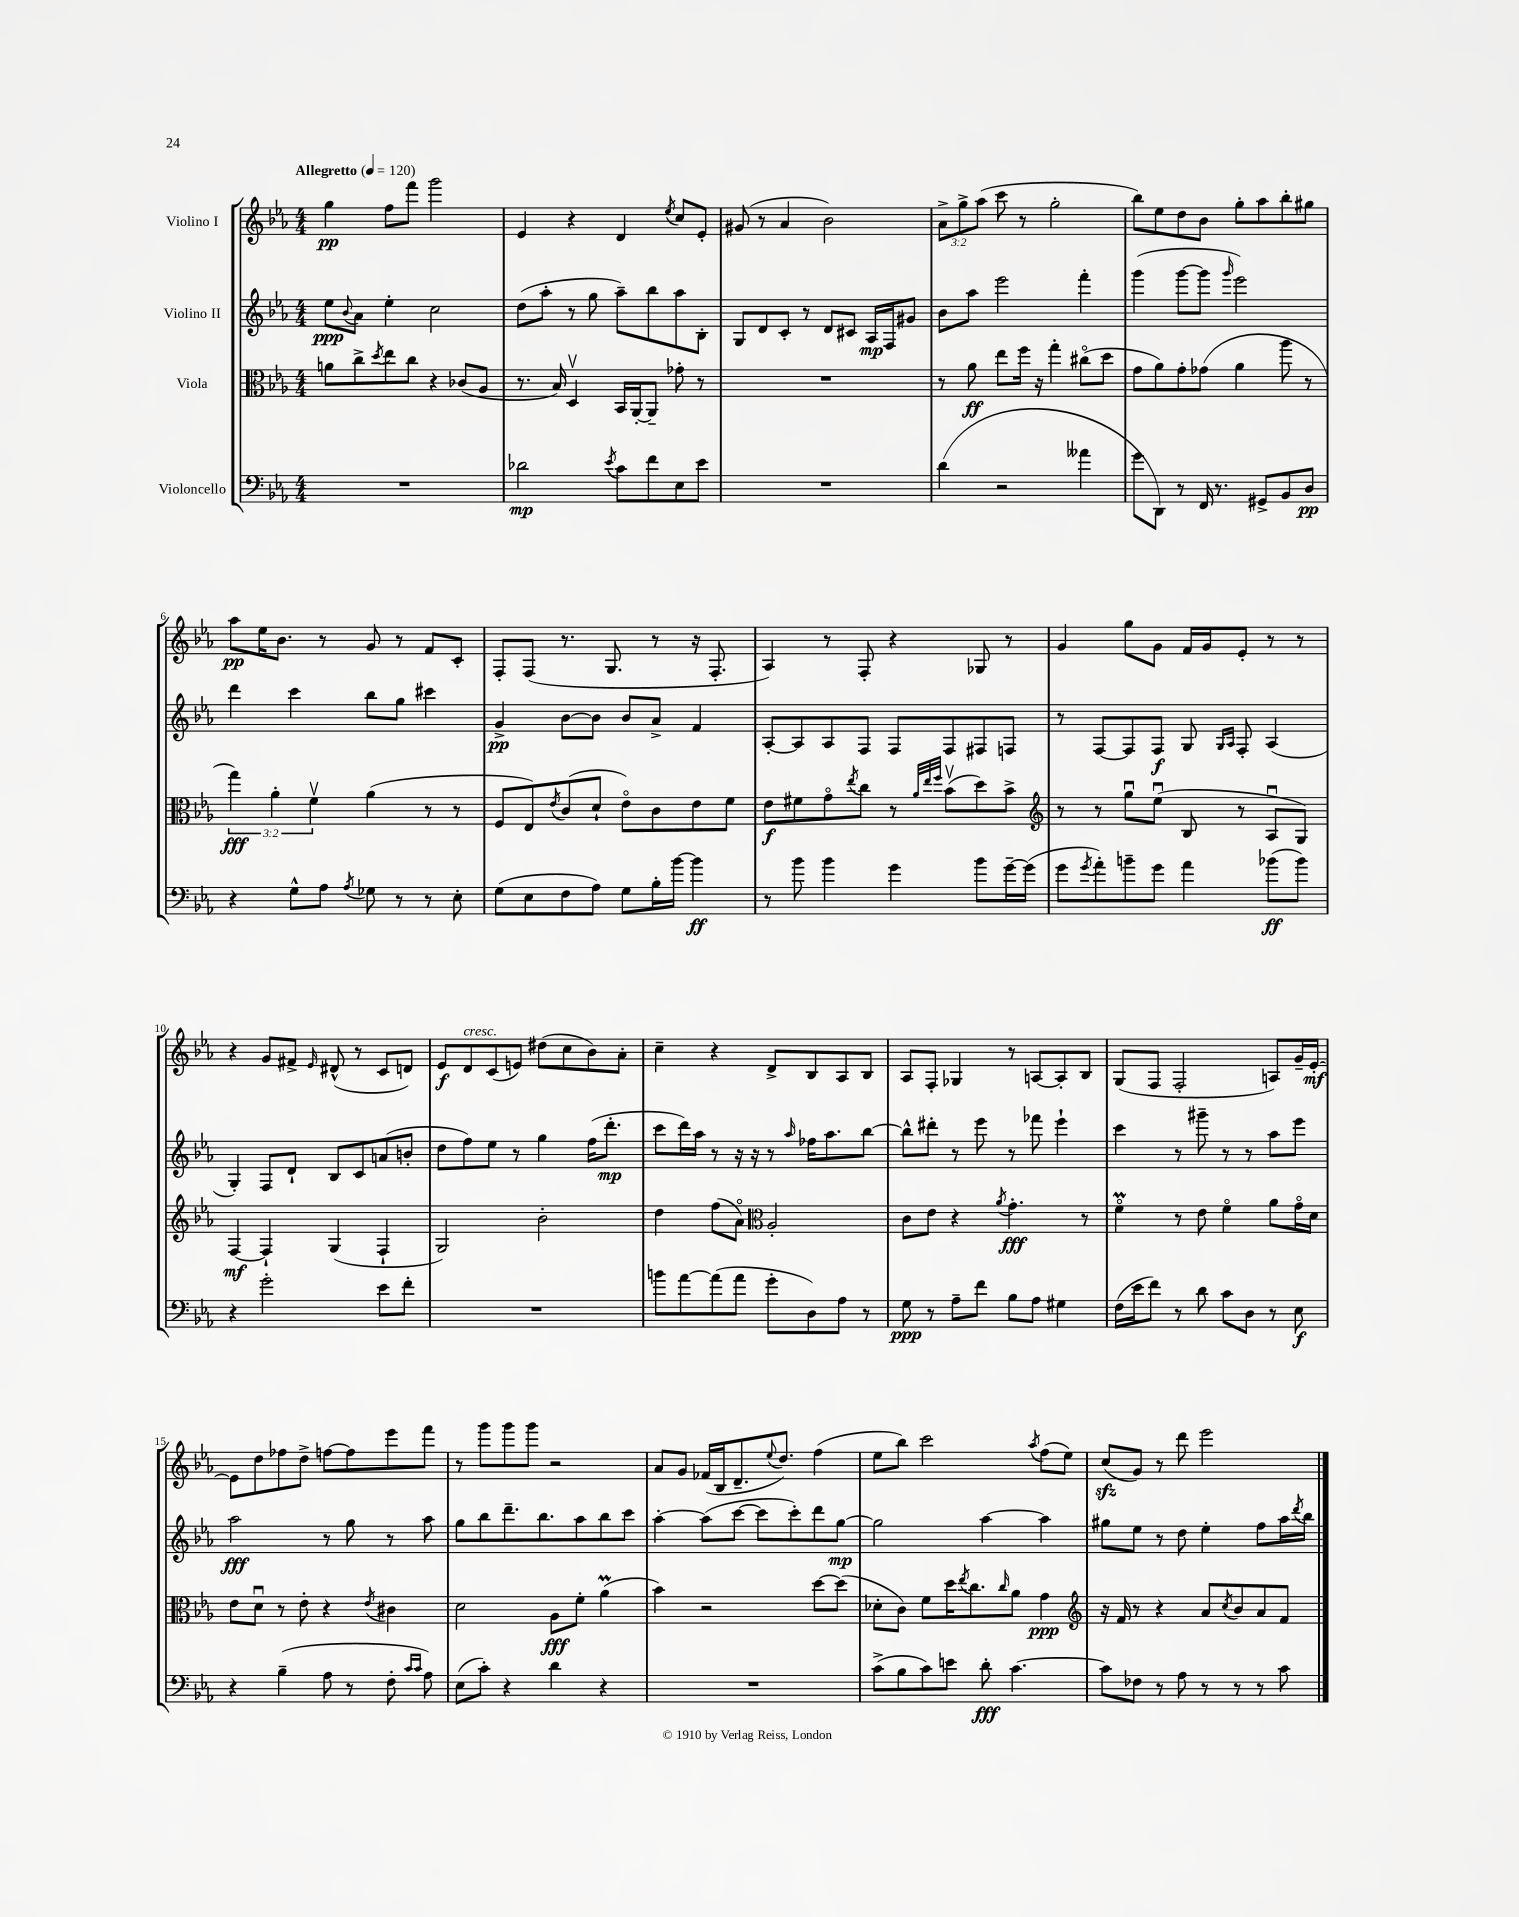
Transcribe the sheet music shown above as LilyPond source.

<<
\new StaffGroup <<
\new Staff = "s0" \with { instrumentName = "Violino I" } {
    \clef treble \key ees \major \numericTimeSignature \time 4/4 \override Staff.TupletNumber.text = #tuplet-number::calc-fraction-text \tempo "Allegretto" 4 = 120
    g''4\pp f''8 f'''8 g'''2 |
    ees'4 r4 d'4 \acciaccatura { ees''8 } c''8 ees'8-. |
    gis'8( r8 aes'4 bes'2) |
    \tuplet 3/2 { aes'8-> g''8-> aes''8( } c'''8 r8 g''2-. |
    bes''8) ees''8 d''8 bes'8 g''8-. aes''8 bes''8-. gis''8 |
    aes''8\pp ees''16 bes'8. r8 g'8 r8 f'8 c'8-. |
    f8-. f8( r8. g8. r8 r16 f8.-. |
    aes4) r8 f8-. r4 ges8 r8 |
    g'4 g''8 g'8 f'16 g'16 ees'8-. r8 r8 |
    r4 g'8 fis'8-> \grace { ees'16 } dis'8-^( r8 c'8 d'8) |
    ees'8\f d'8^\markup { \italic "cresc." } c'8( e'8) dis''8( c''8 bes'8) aes'8-. |
    c''4-- r4 d'8-> bes8 aes8 bes8 |
    aes8 f8-. ges4 r8 a8~ a8-. bes8 |
    g8( f8 f2-. a8) g'16-- ees'16~-.\mf |
    ees'8 d''8 fes''8 d''8-> f''8~ f''8 ees'''8 f'''8 |
    r8 g'''8 g'''8 g'''8 r2 |
    aes'8 g'8 fes'16( bes16 d'8.-- \appoggiatura { ees''8 } d''8.) f''4( |
    ees''8 bes''8) c'''2 \acciaccatura { aes''8 } f''8( ees''8) |
    c''8\sfz( g'8) r8 d'''8 ees'''2 \bar "|." |
}
\new Staff = "s1" \with { instrumentName = "Violino II" } {
    \clef treble \key ees \major \numericTimeSignature \time 4/4
    ees''8\ppp \appoggiatura { bes'8 } aes'8 ees''4-. c''2 |
    d''8( aes''8-. r8 g''8 aes''8--) bes''8 aes''8 bes8-. |
    g8 d'8 c'8-. r8 d'8 cis'8 aes16\mp f16 gis'8 |
    bes'8 aes''8 ees'''2 f'''4-. |
    g'''4( g'''8~ g'''8 \grace { g'''16 } ees'''2) |
    d'''4 c'''4 bes''8 g''8 cis'''4 |
    g'4->\pp bes'8~ bes'8 bes'8 aes'8-> f'4 |
    aes8~-. aes8 aes8 f8 f8 f8 fis8 f8 |
    r8 f8~ f8 f8\f g8 \grace { g16 aes16 } f8-. aes4( |
    g4-.) f8 d'8-! bes8 c'8 a'8( b'8-. |
    d''8 f''8) ees''8 r8 g''4 f''16( d'''8.-.\mp |
    c'''8 d'''16) aes''16 r8 r16 r16 r8 \grace { aes''16 } fes''16 aes''8. bes''8~ |
    bes''8-^ dis'''8-. r8 ees'''8 r8 fes'''8 ees'''4-! |
    c'''4 r8 gis'''8-- r8 r8 aes''8 ees'''8 |
    aes''2\fff r8 g''8 r8 aes''8 |
    g''8 bes''8 d'''8.-- bes''8. aes''8 bes''8 c'''8 |
    aes''4~-. aes''8( c'''8~ c'''8 c'''8-.) d'''8 g''8~\mp |
    g''2 aes''4~ aes''4 |
    gis''8 ees''8 r8 d''8 ees''4-. f''8 aes''16 \acciaccatura { d'''8 } bes''16 \bar "|." |
}
\new Staff = "s2" \with { instrumentName = "Viola" } {
    \clef alto \key ees \major \numericTimeSignature \time 4/4 \override Staff.TupletNumber.text = #tuplet-number::calc-fraction-text
    a'8 c''8-> \acciaccatura { d''8 } ees''8 c''8 r4 ces'8( aes8 |
    r8. bes16) d4\upbow bes,16 aes,16~-. aes,8-- ges'8-. r8 |
    R1 |
    r8 aes'8\ff ees''8 f''16 r16 g''4-. cis''8\flageolet( d''8 |
    g'8 aes'8) g'8-. ges'8( aes'4 aes''8 r8 |
    \tuplet 3/2 { g''4\fff) aes'4-. f'4\upbow } aes'4( r8 r8 |
    f8 ees8) \acciaccatura { ees'8 } c'8( d'8-! ees'8\flageolet) c'8 ees'8 f'8 |
    ees'8\f fis'8 g'8\flageolet \acciaccatura { ees''8 } c''8 r8 \grace { aes'32 ees''32 f''32 } bes'8\upbow( d''8) bes'8-> |
    \clef treble r8 r8 g''8\downbow ees''8\downbow( bes8 r8 aes8\downbow g8) |
    f4~\mf f4-! g4( f4-! |
    g2) bes'2-. |
    d''4 f''8( aes'8\flageolet) \clef alto aes2-. |
    c'8 ees'8 r4 \acciaccatura { aes'8 } g'4.-.\fff r8 |
    f'4\flageolet\prall r8 ees'8 f'4\flageolet aes'8 g'16\flageolet d'16 |
    ees'8 d'8\downbow r8 ees'8-. r4 \acciaccatura { ees'8 } cis'4 |
    d'2 aes8\fff f'8-. aes'4\prall( |
    bes'4) r2 d''8~ d''8( |
    des'8-. c'8) f'8 d''16 \acciaccatura { ees''8 } c''8. \grace { c''16 } aes'8 g'4\ppp |
    \clef treble r16 f'16 r8 r4 aes'8 \acciaccatura { c''8 } bes'8 aes'8 f'8 \bar "|." |
}
\new Staff = "s3" \with { instrumentName = "Violoncello" } {
    \clef bass \key ees \major \numericTimeSignature \time 4/4
    R1 |
    des'2\mp \acciaccatura { ees'8 } c'8 f'8 ees8 ees'8 |
    R1 |
    d'4( r2 aeses'4 |
    g'8 d,8) r8 f,16 r8. gis,8-> bes,8 d8\pp |
    r4 g8-^ aes8 \acciaccatura { aes8 } ges8 r8 r8 ees8-. |
    g8( ees8 f8 aes8) g8 bes16-. bes'16~ bes'4\ff |
    r8 bes'8 bes'4 g'4 bes'8 g'16~-- g'16( |
    g'8 \acciaccatura { g'8 } aes'8-.) b'8-- g'8 aes'4 bes'8\ff( bes'8) |
    r4 g'2-. ees'8 f'8-. |
    R1 |
    b'8 aes'8~ aes'8( aes'8 g'8-. d8) aes8 r8 |
    g8\ppp r8 aes8-- f'8 bes8 aes8 gis4 |
    f16( ees'16 f'8) r8 d'8 c'8 d8 r8 ees8\f |
    r4 bes4--( aes8 r8 f8-. \grace { c'16 c'16 } aes8) |
    ees8( c'8-.) r4 d'4 r4 |
    R1 |
    c'8->( bes8 c'8) e'8 d'8-.\fff c'4.~ |
    c'8 fes8 r8 aes8 r8 r8 r8 c'8 \bar "|." |
}
>>
>>
